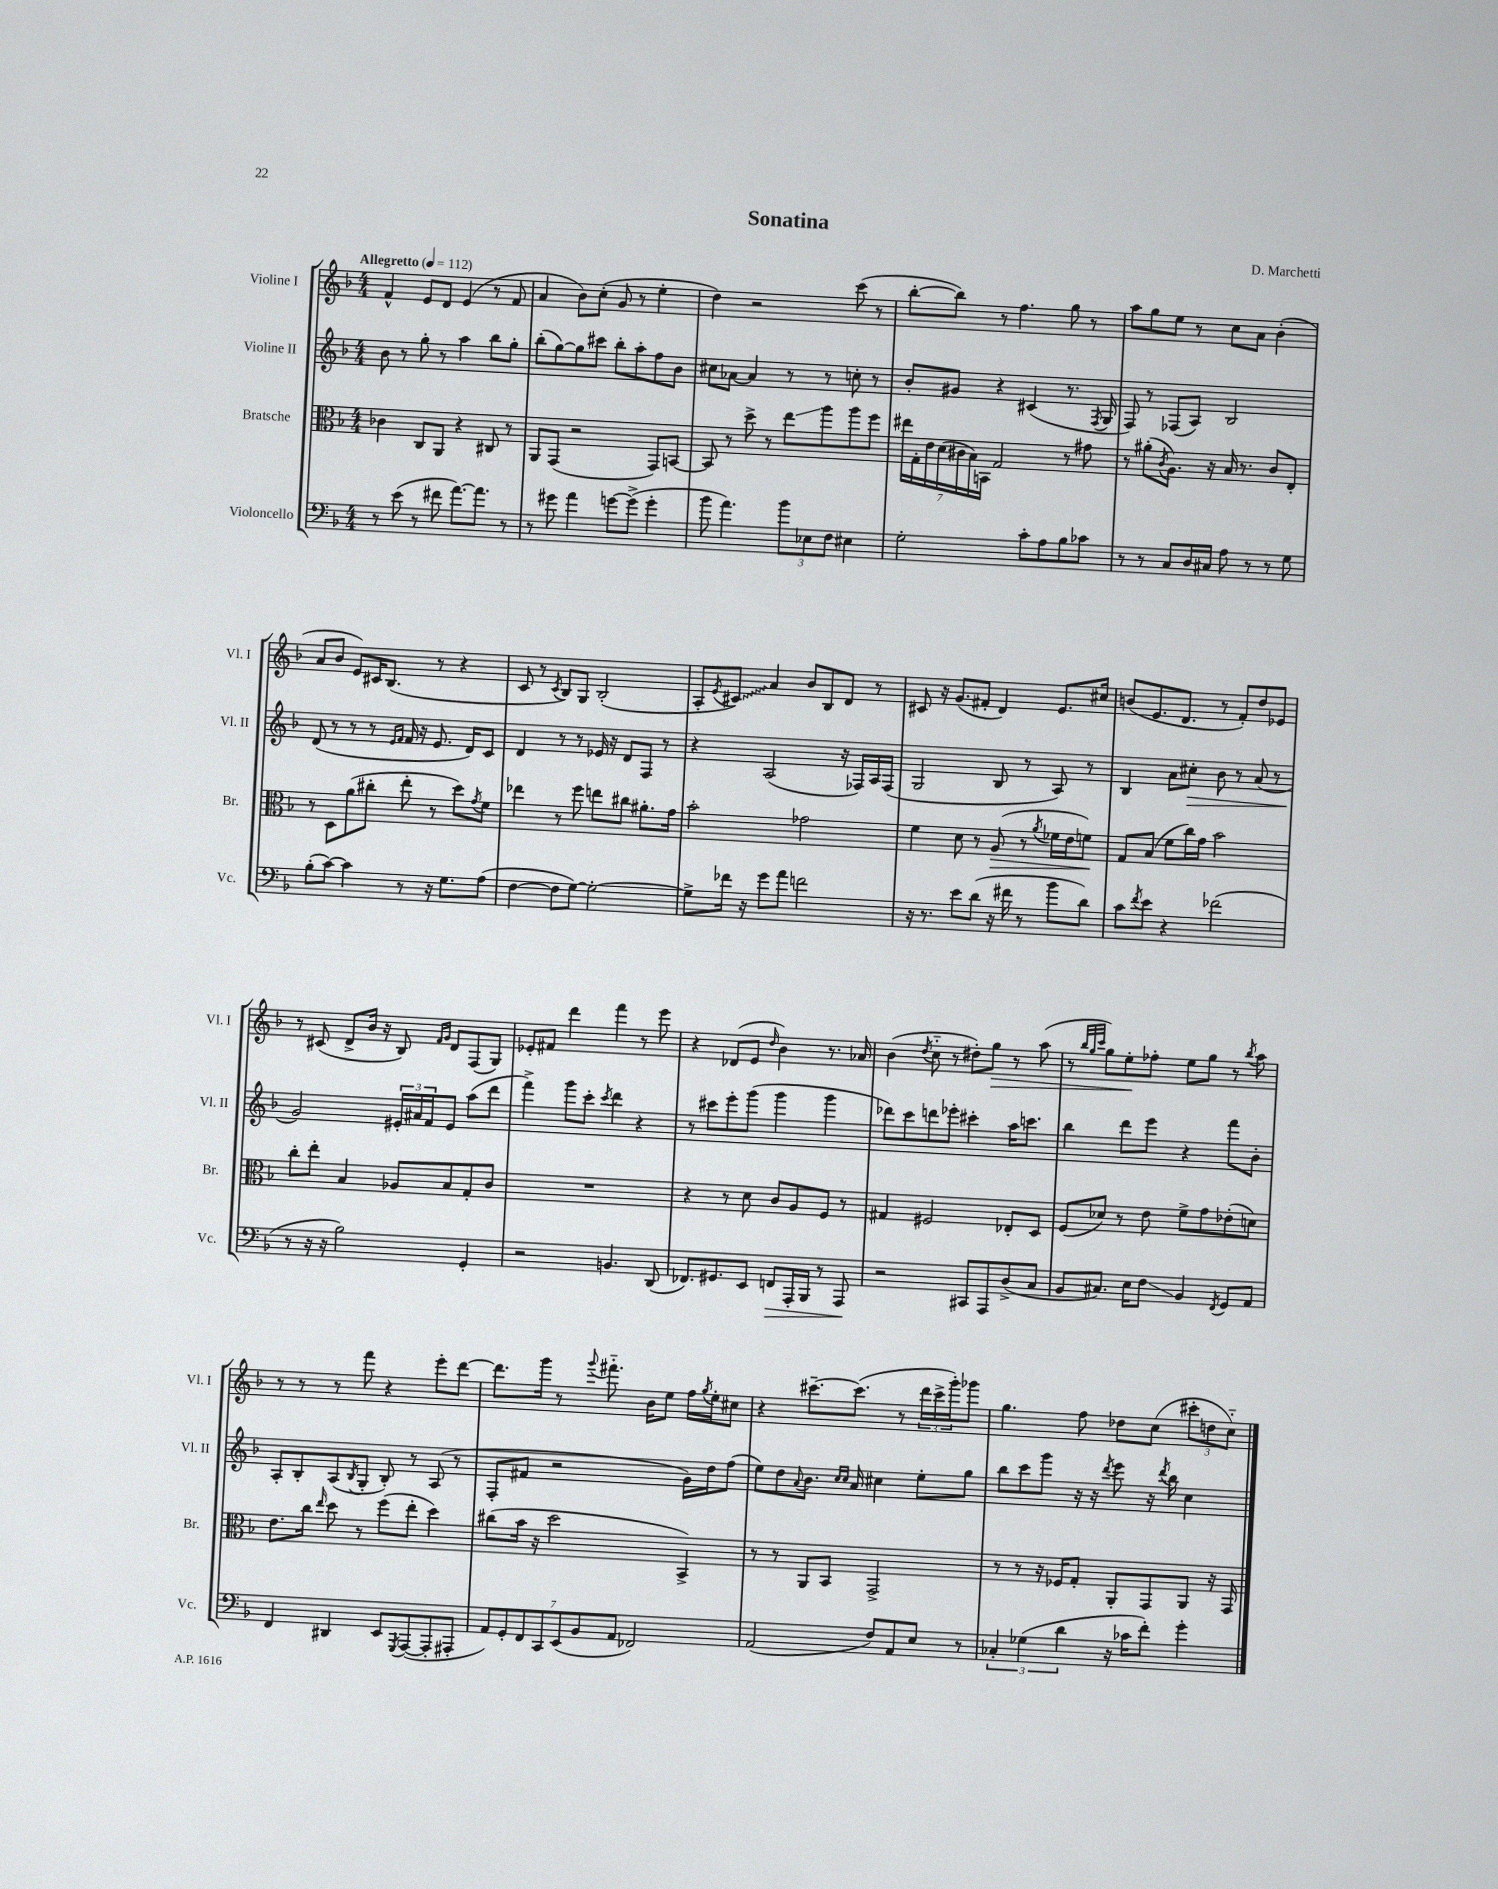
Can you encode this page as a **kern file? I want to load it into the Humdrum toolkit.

**kern	**kern	**kern	**kern
*staff4	*staff3	*staff2	*staff1
*clefF4	*clefC3	*clefG2	*clefG2
*k[b-]	*k[b-]	*k[b-]	*k[b-]
*M4/4	*M4/4	*M4/4	*M4/4
*MM112	*MM112	*MM112	*MM112
8r	4c-	8b-	4f^^
(8e	.	8r	.
8r	8C	8gg'	8e
8f#	8AA	8r	8d
[8.a)	4r	4aa	(4e
8.a]	.	.	.
.	8C#	8bb-	8r
8r	8r	8gg'	8f
=	=	=	=
8r	8AA	(8bb-'	4a
8g#	(8GG	[8gg)	.
4a	2r	8gg]	8b-)
.	.	8ccc#	(8cc'
[8g	.	8bb-'	8g
(8g^]	.	8aa'	8r
4g'	8GG)	8ff	4ee'
.	[8BB	8b-	.
=	=	=	=
8b-	8BB]	8cc#	4dd)
4.a)	8r	[8a-	.
.	8dd^	4a-]	2r
.	8r	.	.
12b-	8ee	8r	.
12E-	.	.	.
.	8aa	8r	.
12F	.	.	.
4E#	8aa	8cc'	(8ccc
.	8ff	8r	8r
=	=	=	=
2G'	28ee#	8b-'	[8bb-'
.	28G'	.	.
.	28e	.	.
.	(28d	.	.
.	.	8g#	8bb-])
.	28c#	.	.
.	28B-)	.	.
.	28BB	.	.
.	2G	4r	8r
.	.	.	4.ff
8c'	.	(4c#	.
8A	.	.	.
8B-	8r	8.r	8gg
8c-	8g#	.	8r
.	.	8qF	.
.	.	16G	.
=	=	=	=
8r	8r	8F)	8aa
8r	(8a#'	8r	8gg
.	8qc	.	.
8C	8.A)	(8F-	8ee
16D	.	8A)	8r
16C#	16r	.	.
8A	16B-	2B-	8cc
.	8.r	.	.
8r	.	.	8a
8r	8c	.	(4b-'
8G	8E'	.	.
=	=	=	=
(8B-'	8r	(8d	8a
[8c)	8D	8r	8b-
4c]	(8a	8r	8e)
.	8cc#'	8r	16c#
.	.	.	(8.B-
.	.	16qqe	.
.	.	16qqf	.
8r	8ee'	16f	.
.	.	16r	.
16r	8r	8.e	8r
8.G	.	.	.
.	8dd)	.	4r
.	.	16d)	.
.	8qg	.	.
(8A	8f	8c	.
=	=	=	=
[4F	4ee-	4d	8c
.	.	.	8r
.	.	.	8qc
8F]	8r	8r	8B-)
[8G)	8ff	8r	8G
2G'_	8ee	16e-	(2B-'
.	.	16r	.
.	8cc#	8d	.
.	8.a#'	8F	.
.	.	8r	.
.	16g	.	.
=	=	=	=
8G^]	2b-'	4r	8A'
.	.	.	8qe
16f-	.	.	8c#)
16r	.	.	.
8g	.	(2A	4a
8a	.	.	.
2f	2g-	.	8b-
.	.	.	8B-
.	.	16r	8d
.	.	16F-)	.
.	.	16A	8r
.	.	(16F-	.
=	=	=	=
16r	4f	2G	8c#
8.r	.	.	.
.	.	.	16r
.	.	.	(8.g
8e	8d	.	.
(8d	8r	.	8f#'
16r	(8A	8B-	4d)
16f#	.	.	.
8r	8r	8r	.
.	8qa	.	.
8b-	16f-	8A)	8.e
.	16e	.	.
8d)	8f)	8r	.
.	.	.	16cc#
=	=	=	=
8c	8G	4B-	(8b
8qf	.	.	.
8e	(8B-	.	8.e
4r	8f	8a	.
.	.	.	8.d
.	16cc)	8cc#'	.
.	16g	.	.
(2f-	2b-	8b-	8r
.	.	8r	8f')
.	.	(8a	8dd
.	.	8r	8e-
=	=	=	=
8r	8cc'	2g)	8r
16r	8ee'	.	(8c#
16r	.	.	.
2B-)	4B-	.	8d^
.	.	.	16b-
.	.	.	16r
.	8A-	24e#'	8B-)
.	.	24a#	.
.	.	24f	.
.	.	.	16qqf
.	.	.	16qqg
.	8B-	8e#	8d
4GG'	8G'	(8aa	(8F
.	8c	8ddd	8G)
=	=	=	=
2r	1r	4fff^)	8e-'
.	.	.	8f#
.	.	8ggg	4ddd
.	.	8ccc'	.
.	.	8qccc	.
4.BB	.	4ddd	4fff
.	.	4r	8r
(8DD	.	.	8eee
=	=	=	=
8.FF-)	4r	8r	4r
.	.	8ccc#	.
8.GG#	.	.	.
.	8r	8eee'	(8d-
8EE	8d	(8ggg	8e
.	.	.	16qqdd
8FF	8c	4ggg	4b-)
16AAA'	8A	.	.
16BBB-	.	.	.
8r	8F	4ggg	8.r
8AAA	8r	.	.
.	.	.	16a-
=	=	=	=
2r	4G#	8ddd-)	(4b-
.	.	8ccc	.
.	.	.	8qdd
.	2F#	8ddd	8cc'~
.	.	8eee-'	8r
8CC#	.	4ccc#'	8dd#')
8AAA	.	.	8gg
(8D^	8E-'	16aa	8r
.	.	8.ccc	.
8C	8D	.	(8aa
=	=	=	=
8BB-	(8F	4bb-	8r
.	.	.	32qqbb-
.	.	.	32qqgg
.	.	.	32qqccc
8.C#)	8d-)	.	8gg)
.	8r	8ddd	8ee'
16E	.	.	.
8F	8e	8eee	8ff-'
4BB-	8f^	4r	8ee
.	8g	.	8gg
8qFF	.	.	.
8GG	(8e-'	8fff	8r
.	.	.	8qbb-
8AA	8d)	8b-'	8aa
=	=	=	=
4FF	8.e	8A'	8r
.	.	8B-'	8r
.	16cc	.	.
.	16qqee	.	.
4DD#	8dd	(8A	8r
.	.	8qB-	.
.	8r	8G'	8fff
8EE	(8ff	8B-')	4r
8qGGG	.	.	.
([8AAA	8ee'	8r	.
8AAA']	4dd)	(8A	8eee'
8AAA#'	.	8r	[8ddd
=	=	=	=
14AA)	(8cc#	8F'	8.ddd]
14GG'	.	.	.
.	16b-	8f#	.
14FF	.	.	.
.	16r	.	16ggg
14CC	.	.	.
.	2dd	2r	8r
(14EE	.	.	.
14BB-	.	.	.
.	.	.	8qqggg
.	.	.	8.fff#'~
14AA	.	.	.
2FF-)	.	.	.
.	.	.	16b-
.	.	.	8ee
.	4BB-^)	16g)	16ff
.	.	.	8qgg
.	.	16dd	16ee'
.	.	(8ff	8cc#
=	=	=	=
(2AA	8r	8ee)	4r
.	8r	8dd	.
.	.	8qqa	.
.	8AA	8.b-	[8.ccc#~
.	8BB-	.	.
.	.	16qqcc	.
.	.	16qqcc	.
.	.	16a	(8.ccc#]
8F)	2GG^	4cc#	.
8AA	.	.	8r
8E	.	8ee'	24ddd
.	.	.	24ccc#^
.	.	.	24ggg')
8r	.	8gg	8ggg-
=	=	=	=
6C-'	8r	8bb-	4.gg
.	8r	8ccc	.
(6G-	.	.	.
.	16r	8ggg	.
.	16F-	.	.
6d	.	.	.
.	8G'	16r	8ff
.	.	16r	.
.	.	8qddd	.
16r	8AA'	8eee	8dd-
16c-	.	.	.
8f')	8GG	16r	(8cc
.	.	8qddd	.
.	.	16bb-	.
4g'	8AA	4cc	12ccc#'
.	.	.	12dd
.	16r	.	.
.	.	.	12cc'~)
.	16GG	.	.
==	==	==	==
*-	*-	*-	*-
